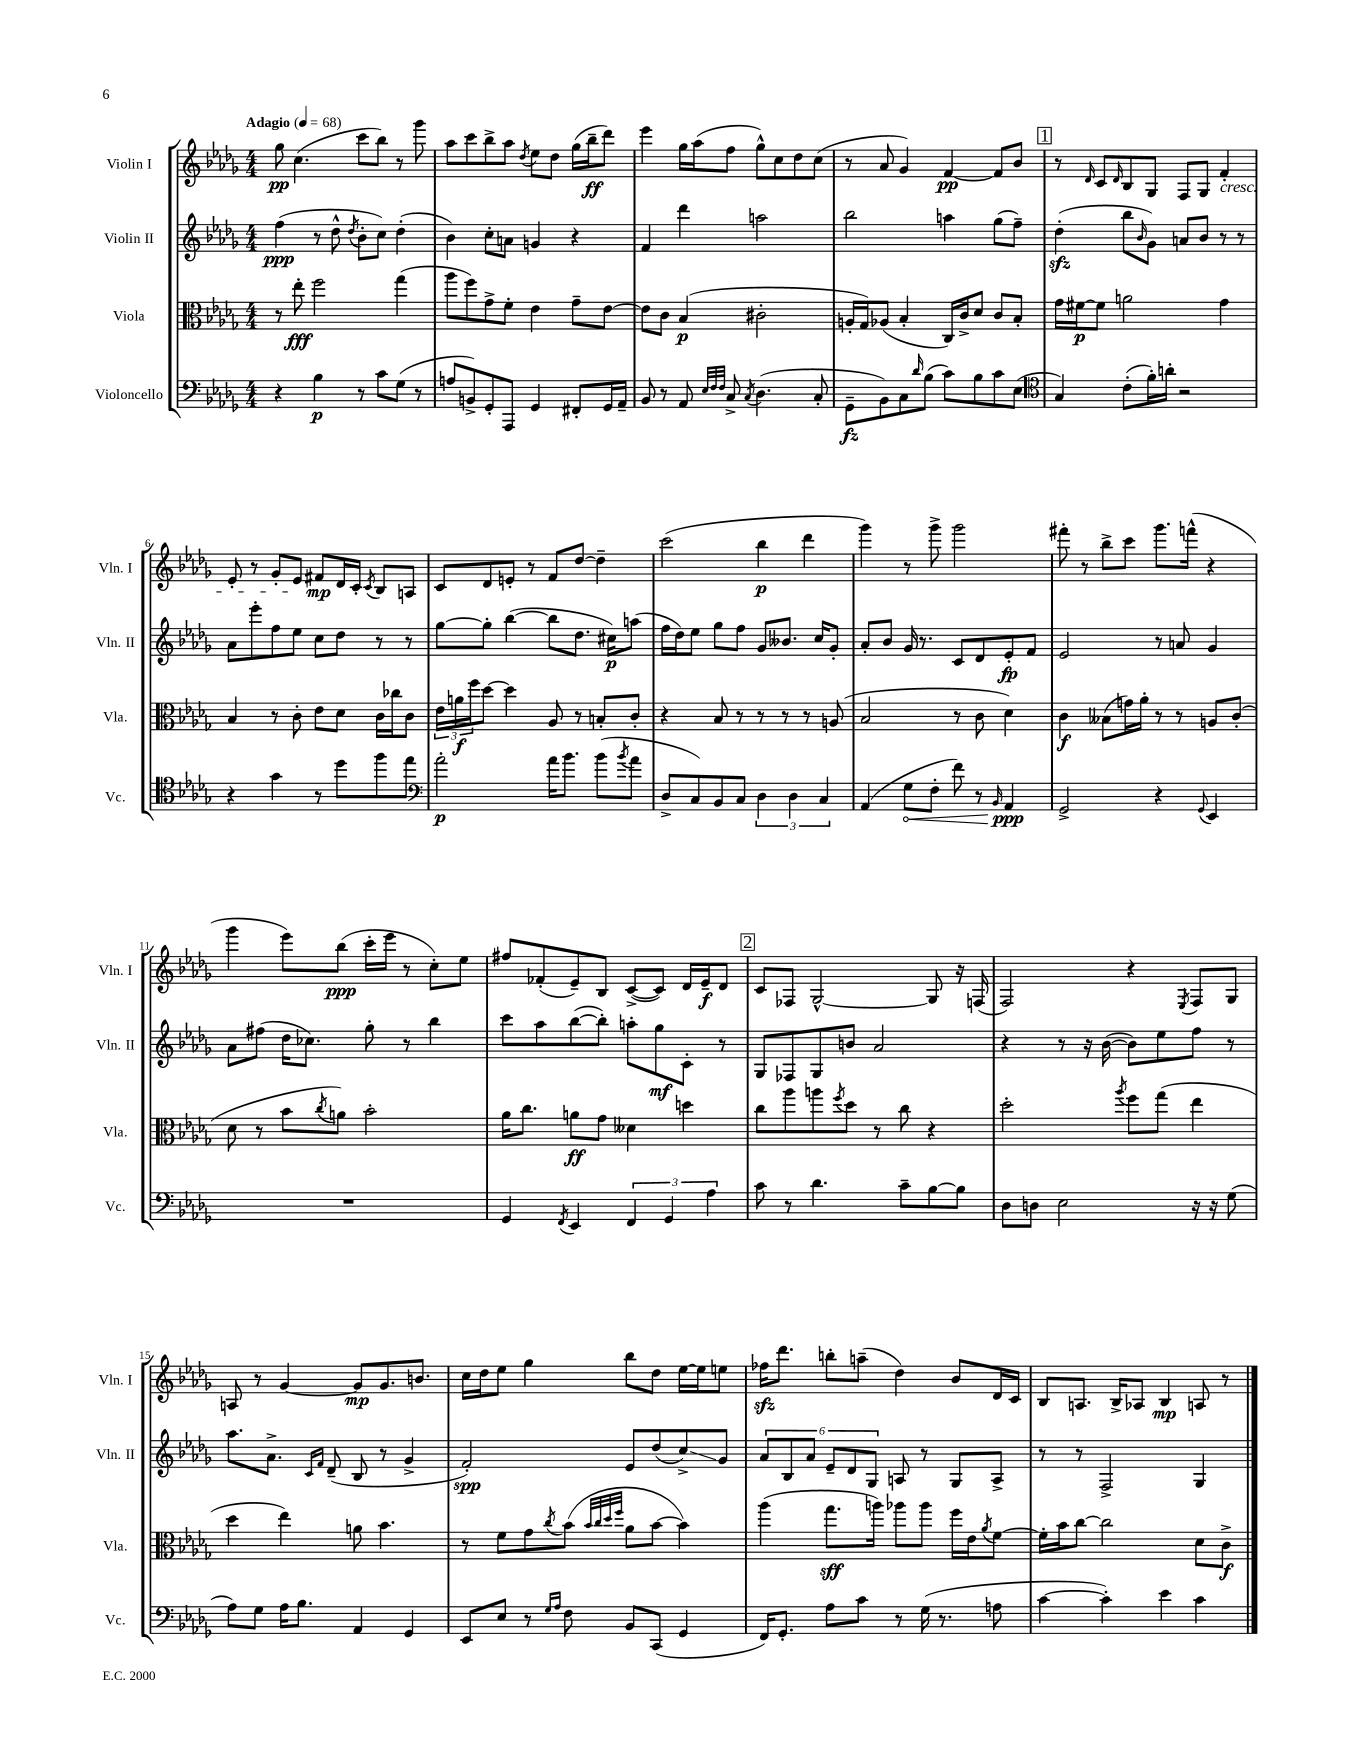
<<
\new StaffGroup <<
\new Staff = "s0" \with { instrumentName = "Violin I" shortInstrumentName = "Vln. I" } {
    \clef treble \key des \major \numericTimeSignature \time 4/4 \tempo "Adagio" 4 = 68
    ges''8\pp c''4.( c'''8 bes''8) r8 ges'''8 |
    aes''8 c'''8 bes''8-> aes''8 \acciaccatura { des''8 } ees''8 des''8 ges''16( bes''16--\ff des'''8) |
    ees'''4 ges''16 aes''16( f''8 ges''8-^) c''8 des''8 c''8( |
    r8 aes'8 ges'4) f'4~\pp f'8 bes'8 |
    \mark \markup { \box "1" } r8 \grace { des'16 } c'8 \grace { des'16 } bes8 ges8 f8 ges8 f'4-.\cresc |
    ees'8-. r8 ges'8-. ees'8\! fis'8\mp des'16 c'16-. \acciaccatura { c'8 } bes8 a8 |
    c'8 des'8 e'8-. r8 f'8 des''8~ des''4-- |
    c'''2( bes''4\p des'''4 |
    ges'''4) r8 ges'''8-> ges'''2 |
    fis'''8-. r8 bes''8-> c'''8 ges'''8. f'''16-^( r4 |
    ges'''4 ees'''8) bes''8\ppp( c'''16-. ees'''16 r8 c''8-.) ees''8 |
    fis''8 fes'8-.( ees'8--) bes8 c'8~->( c'8) des'16 ees'16--\f des'8 |
    \mark \markup { \box "2" } c'8 fes8 ges2~-^ ges8 r16 f16( |
    f2) r4 \acciaccatura { ees8 } f8 ges8 |
    a8 r8 ges'4~ ges'8\mp ges'8. b'8. |
    c''16 des''16 ees''8 ges''4 bes''8 des''8 ees''16~ ees''16 e''8 |
    fes''16\sfz des'''8. b''8-. a''8--( des''4) bes'8 des'16 c'16 |
    bes8 a8. bes16-> aes8 bes4\mp a8 r8 \bar "|." |
}
\new Staff = "s1" \with { instrumentName = "Violin II" shortInstrumentName = "Vln. II" } {
    \clef treble \key des \major \numericTimeSignature \time 4/4
    f''4\ppp( r8 des''8-^ \acciaccatura { des''8 } bes'8-. c''8) des''4-.( |
    bes'4) c''8-. a'8 g'4 r4 |
    f'4 des'''4 a''2 |
    bes''2 a''4 ges''8( f''8--) |
    \mark \markup { \box "1" } des''4-.\sfz( bes''8 \grace { bes'16 } ges'8) a'8 bes'8 r8 r8 |
    aes'8 ees'''8-. f''8 ees''8 c''8 des''8 r8 r8 |
    ges''8~ ges''8-. bes''4~( bes''8 des''8. cis''16\p) a''8( |
    f''16 des''16) ees''8 ges''8 f''8 ges'8 beses'8. c''16 ges'8-. |
    aes'8-. bes'8 ges'16 r8. c'8 des'8 ees'8-.\fp f'8 |
    ees'2 r8 a'8 ges'4 |
    aes'8 fis''8( des''16 ces''8.) ges''8-. r8 bes''4 |
    c'''8 aes''8 bes''8~( bes''8-.) a''8-. ges''8\mf c'8-. r8 |
    \mark \markup { \box "2" } ges8 fes8 ges8 b'8 aes'2 |
    r4 r8 r16 bes'16~( bes'8) ees''8 f''8 r8 |
    aes''8. aes'8.-> \grace { c'16 f'16 } des'8--( bes8 r8 ges'4-> |
    f'2-.\spp) ees'8 des''8( c''8->\glissando) ges'8 |
    \tuplet 6/4 { aes'8 bes8 aes'8 ees'8-- des'8 ges8 } a8 r8 ges8 a8-> |
    r8 r8 f2-> ges4 \bar "|." |
}
\new Staff = "s2" \with { instrumentName = "Viola" shortInstrumentName = "Vla." } {
    \clef alto \key des \major \numericTimeSignature \time 4/4
    r8 ees''8-.\fff f''2 ges''4( |
    aes''8 f''8) ges'8-> f'8-. ees'4 ges'8-- ees'8~ |
    ees'8 c'8 bes4\p( cis'2-. |
    a16-. ges16) aes8( bes4-. c16) c'16-> des'8 c'8 bes8-. |
    \mark \markup { \box "1" } ges'16 fis'16~\p fis'8 a'2 ges'4 |
    bes4 r8 c'8-. ees'8 des'8 c'16 ces''16 c'8 |
    \tuplet 3/2 { ees'16 a'16\f f''16 } des''8~ des''4 aes8 r8 b8-. c'8-. |
    r4 bes8 r8 r8 r8 r8 a8( |
    bes2 r8 c'8 des'4) |
    c'4\f beses8( g'16) aes'16-. r8 r8 a8 c'8-.( |
    des'8 r8 bes'8 \acciaccatura { c''8 } a'8) bes'2-. |
    aes'16 c''8. a'8\ff ges'8 deses'4 d''4 |
    \mark \markup { \box "2" } c''8 aes''8 a''8 \acciaccatura { f''8 } des''8 r8 c''8 r4 |
    des''2-. \acciaccatura { aes''8 } f''8 ges''8( ees''4 |
    des''4 ees''4) a'8 bes'4. |
    r8 f'8 ges'8 \acciaccatura { c''8 } bes'8( \grace { bes'32 c''32 des''32 f''32 } aes'8 bes'8~ bes'4) |
    aes''4( ges''8.\sff a''16) aes''8 aes''8 f''16 ees'16 \acciaccatura { aes'8 } f'8~ |
    f'16-. bes'16 c''8~ c''2 des'8 c'8->\f \bar "|." |
}
\new Staff = "s3" \with { instrumentName = "Violoncello" shortInstrumentName = "Vc." } {
    \clef bass \key des \major \numericTimeSignature \time 4/4
    r4 bes4\p r8 c'8 ges8( r8 |
    a8 b,8->) ges,8-. aes,,8 ges,4 fis,8-. ges,16 aes,16-- |
    bes,8 r8 aes,8 \grace { ees32 f32 f32 } c8-> \acciaccatura { c8 } des4.( c8-. |
    ges,8--\fz bes,8) c8 \grace { des'16 } bes8( c'8) bes8 c'8 ees8( |
    \mark \markup { \box "1" } \clef tenor ges4) c'8-.( f'16-.) a'16-. r2 |
    r4 ges'4 r8 des''8 f''8 ees''8 |
    \clef bass aes'2-.\p aes'16 bes'8. bes'8( \acciaccatura { bes'8 } aes'8 |
    des8-> c8) bes,8 c8 \tuplet 3/2 { des4 des4 c4 } |
    aes,4( \once \override Hairpin.circled-tip = ##t ges8\< f8-. f'8) r8 \grace { bes,16 } aes,4\ppp\! |
    ges,2-> r4 \appoggiatura { ges,8 } ees,4 |
    R1 |
    ges,4 \acciaccatura { f,8 } ees,4 \tuplet 3/2 { f,4 ges,4 aes4 } |
    \mark \markup { \box "2" } c'8 r8 des'4. c'8-- bes8~ bes8 |
    des8 d8 ees2 r16 r16 ges8( |
    aes8) ges8 aes16 bes8. aes,4 ges,4 |
    ees,8 ees8 r8 \grace { ges16 aes16 } f8 bes,8 c,8( ges,4 |
    f,16) ges,8.-. aes8 c'8 r8 ges16( r8. a8 |
    c'4~ c'4-.) ees'4 c'4 \bar "|." |
}
>>
>>
